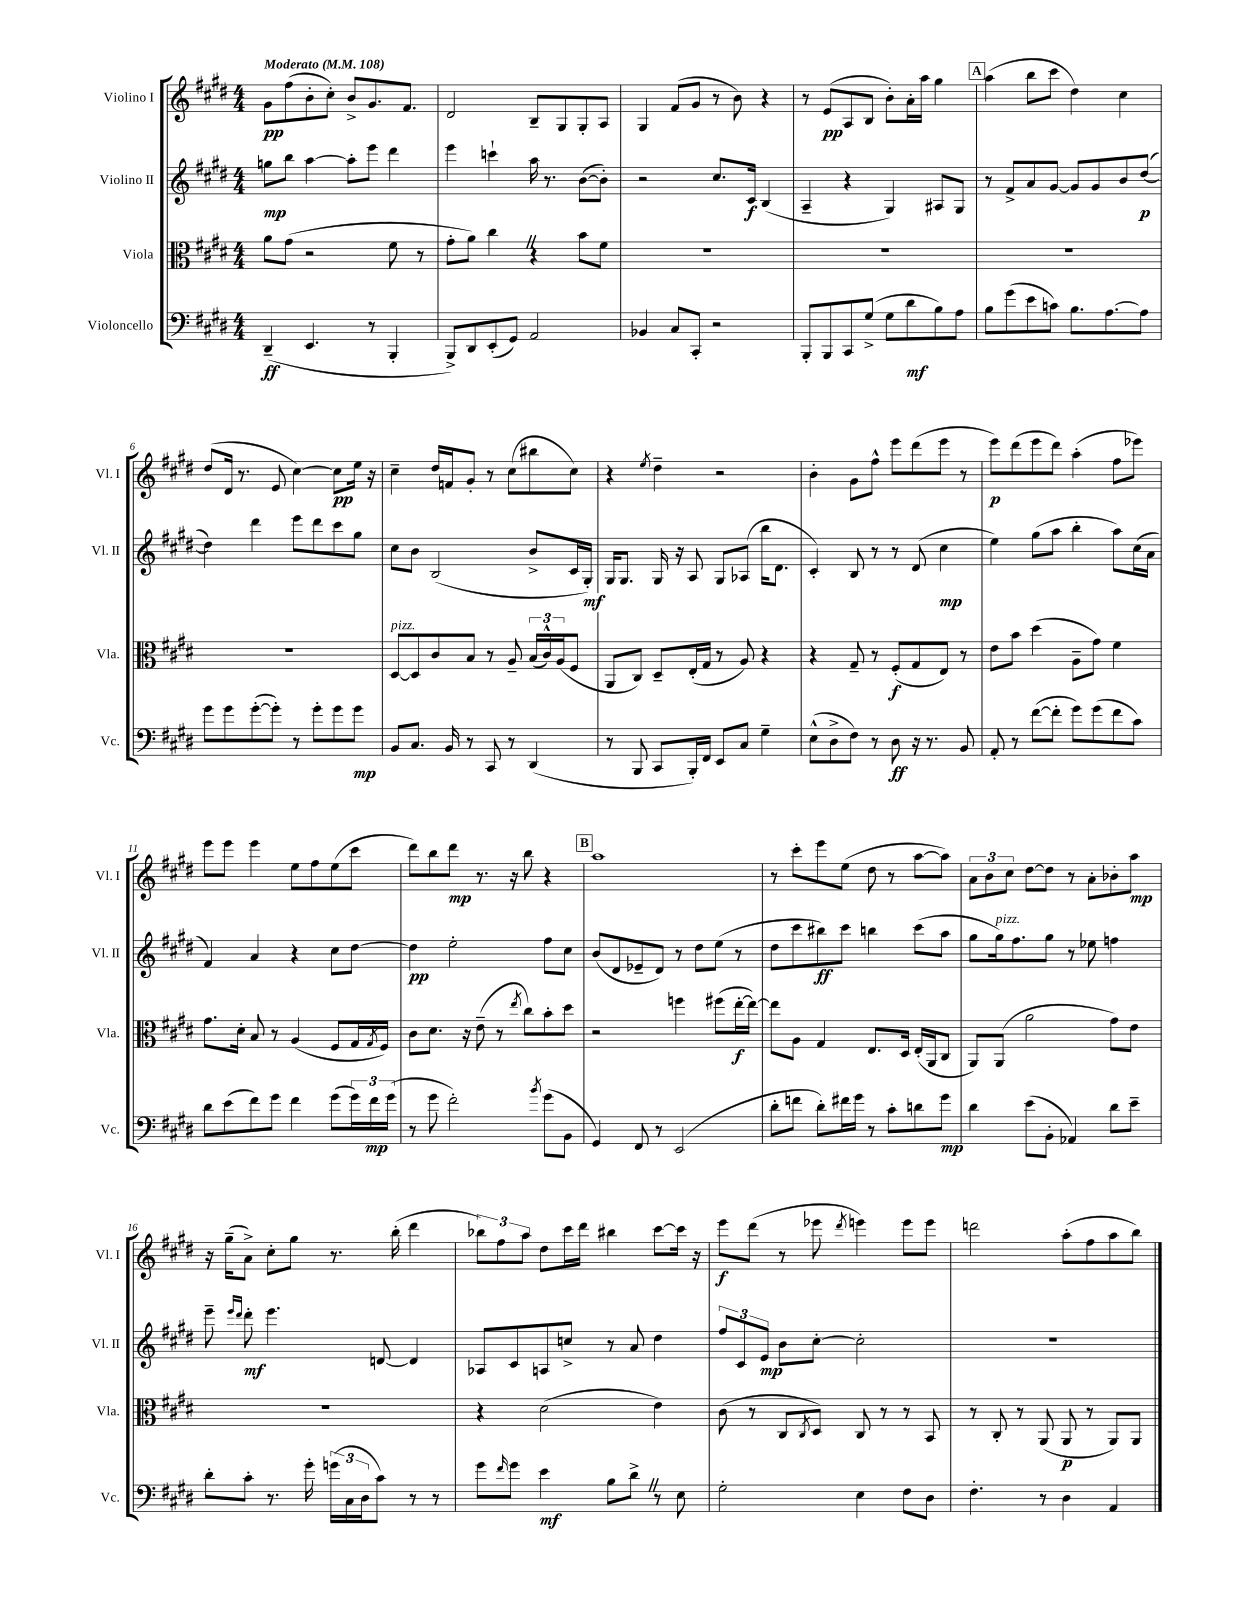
<<
\new StaffGroup <<
\new Staff = "s0" \with { instrumentName = "Violino I" shortInstrumentName = "Vl. I" } {
    \clef treble \key e \major \numericTimeSignature \time 4/4 \tempo "Moderato" 4 = 108
    gis'8\pp fis''8( b'8-. cis''8-.) b'8-> gis'8. fis'8. |
    dis'2 b8-- gis8 gis8-. a8 |
    gis4 fis'8( gis'8 r8 b'8) r4 |
    r8 e'8\pp( a8 b8 b'8-.) a'16-. a''16 gis''4 |
    \mark \markup { \box "A" } a''4( b''8 cis'''8 dis''4) cis''4 |
    dis''8( dis'16 r8. e'8 cis''4~) cis''8\pp e''16 r16 |
    cis''4-- dis''16 f'16 gis'8-. r8 cis''8( bis''8 cis''8) |
    r4 \acciaccatura { e''8 } dis''4-- r2 |
    b'4-. gis'8 fis''8-^ e'''8 dis'''8( e'''8 r8 |
    e'''8\p) dis'''8( e'''8 dis'''8) a''4-.( fis''8 ees'''8) |
    e'''8 e'''8 e'''4 e''8 fis''8 e''8( cis'''8 |
    dis'''8) b''8 dis'''8\mp r8. r16 b''8 r4 |
    \mark \markup { \box "B" } a''1 |
    r8 cis'''8-. e'''8 e''8( dis''8 r8 a''8~ a''8) |
    \tuplet 3/2 { a'8 b'8 cis''8 } dis''8~ dis''8 r8 a'8-. bes'8-. a''8\mp |
    r16 gis''16--( a'8->) cis''8-. gis''8 r8. b''16-.( dis'''4 |
    \tuplet 3/2 { bes''8) fis''8 a''8 } dis''8 cis'''16 dis'''16 bis''4 cis'''8~ cis'''16 r16 |
    e'''8\f dis'''8( r8 ees'''8 \acciaccatura { dis'''8 } e'''4) e'''8 e'''8 |
    d'''2 a''8-.( fis''8 a''8 b''8) \bar "|." |
}
\new Staff = "s1" \with { instrumentName = "Violino II" shortInstrumentName = "Vl. II" } {
    \clef treble \key e \major \numericTimeSignature \time 4/4
    g''8\mp b''8 a''4~ a''8-. e'''8 dis'''4 |
    e'''4 c'''4-! a''16 r8. b'8~( b'8-.) |
    r2 cis''8. cis'16\f b4( |
    a4-- r4 gis4) ais8 gis8 |
    \mark \markup { \box "A" } r8 fis'8-> a'8 gis'8~ gis'8 gis'8 b'8 dis''8~\p( |
    dis''4) dis'''4 e'''8 dis'''8 cis'''8 gis''8 |
    cis''8 b'8 b2( b'8-> cis'16 gis16-.\mf) |
    gis16 gis8. gis16 r16 a8 gis8 aes8( b''16 dis'8. |
    cis'4-.) b8 r8 r8 dis'8( cis''4\mp |
    e''4) gis''8( a''8 b''4-. a''8) cis''16( a'16 |
    fis'4) a'4 r4 cis''8 dis''8~ |
    dis''4\pp e''2-. fis''8 cis''8 |
    \mark \markup { \box "B" } b'8( dis'8 ees'8-- dis'8) r8 dis''8 e''8( r8 |
    dis''8 cis'''8 bis''8\ff) cis'''8 b''4 cis'''8( a''8 |
    gis''8 gis''16^\markup { \italic "pizz." }) fis''8. gis''8 r8 ees''8 f''4 |
    e'''8-- \grace { e'''16 dis'''16 } dis'''8-.\mf e'''4. d'8~ d'4 |
    aes8 cis'8 a8 c''8-> r8 a'8 dis''4 |
    \tuplet 3/2 { fis''8 cis'8 e'8\mp } b'8 cis''8~-. cis''2-. |
    R1 \bar "|." |
}
\new Staff = "s2" \with { instrumentName = "Viola" shortInstrumentName = "Vla." } {
    \clef alto \key e \major \numericTimeSignature \time 4/4
    a'8 gis'8( r2 fis'8 r8 |
    gis'8-. a'8) cis''4 \once \override BreathingSign.text = \markup { \musicglyph "scripts.caesura.straight" } \breathe r4 b'8 fis'8 |
    R1 |
    R1 |
    \mark \markup { \box "A" } R1 |
    R1 |
    dis8~^\markup { \italic "pizz." } dis8 cis'8 b8 r8 a8-- \tuplet 3/2 { b16( cis'16-^) a16( } fis8 |
    a,8 cis8) dis8-- e16-.( gis16 r8 a8) r4 |
    r4 gis8-- r8 fis8-.\f( gis8 e8) r8 |
    e'8 b'8 dis''4( a8-- gis'8) fis'4 |
    gis'8. dis'16-. b8 r8 a4( fis8 gis16 \acciaccatura { gis8 } fis16) |
    cis'8 dis'8. r16 e'8--( r8 \acciaccatura { e''8 } cis''8) b'8-. dis''8 |
    \mark \markup { \box "B" } r2 f''4 fis''8( e''16~-.\f e''16~) |
    e''8 a8 gis4 e8. dis16 e16-.( a,16 cis8 |
    a,8) a,8( a'2 gis'8) e'8 |
    r1 |
    r4 dis'2( e'4) |
    cis'8( r8 cis8 \acciaccatura { cis8 } dis8) cis8 r8 r8 b,8 |
    r8 cis8-. r8 a,8( a,8\p r8 a,8) a,8 \bar "|." |
}
\new Staff = "s3" \with { instrumentName = "Violoncello" shortInstrumentName = "Vc." } {
    \clef bass \key e \major \numericTimeSignature \time 4/4
    dis,4--\ff( e,4. r8 b,,4-. |
    b,,8->) dis,8 e,8-.( gis,8) a,2 |
    bes,4 cis8 cis,8-. r2 |
    b,,8-. b,,8 cis,8 gis8->( gis8 dis'8\mf b8) a8 |
    \mark \markup { \box "A" } b8 gis'8( e'8 c'8) b8. a8.~ a8 |
    gis'8 gis'8 gis'8~-.( gis'8-.) r8 gis'8-. gis'8 gis'8\mp |
    b,8 cis8. b,16 r8 cis,8 r8 dis,4( |
    r8 b,,8 cis,8 b,,16-.) fis,16 e,8 cis8 gis4-- |
    e8-^( dis8-> fis8) r8 dis8\ff r16 r8. b,8 |
    a,8-. r8 fis'8~( fis'8-. gis'8) gis'8( fis'8 cis'8) |
    dis'8 e'8( fis'8) gis'8 fis'4 gis'8( \tuplet 3/2 { gis'16) fis'16\mp gis'16( } |
    r8 gis'8 fis'2-.) \acciaccatura { b'8 } gis'8( b,8 |
    \mark \markup { \box "B" } gis,4) fis,8 r8 e,2( |
    dis'8-. f'8 dis'8-.) fis'16 gis'16 r8 cis'8-. d'8 gis'8\mp |
    dis'4 e'8( b,8-. aes,4) dis'8 e'8-- |
    dis'8-. cis'8-. r8. gis'16-. \tuplet 3/2 { g'16( cis16 dis16 } cis'8) r8 r8 |
    gis'8 \grace { fis'16 } gis'8 e'4\mf b8 dis'8-> \once \override BreathingSign.text = \markup { \musicglyph "scripts.caesura.straight" } \breathe r8 e8 |
    gis2-. e4 fis8 dis8 |
    fis4.-. r8 dis4 a,4 \bar "|." |
}
>>
>>
